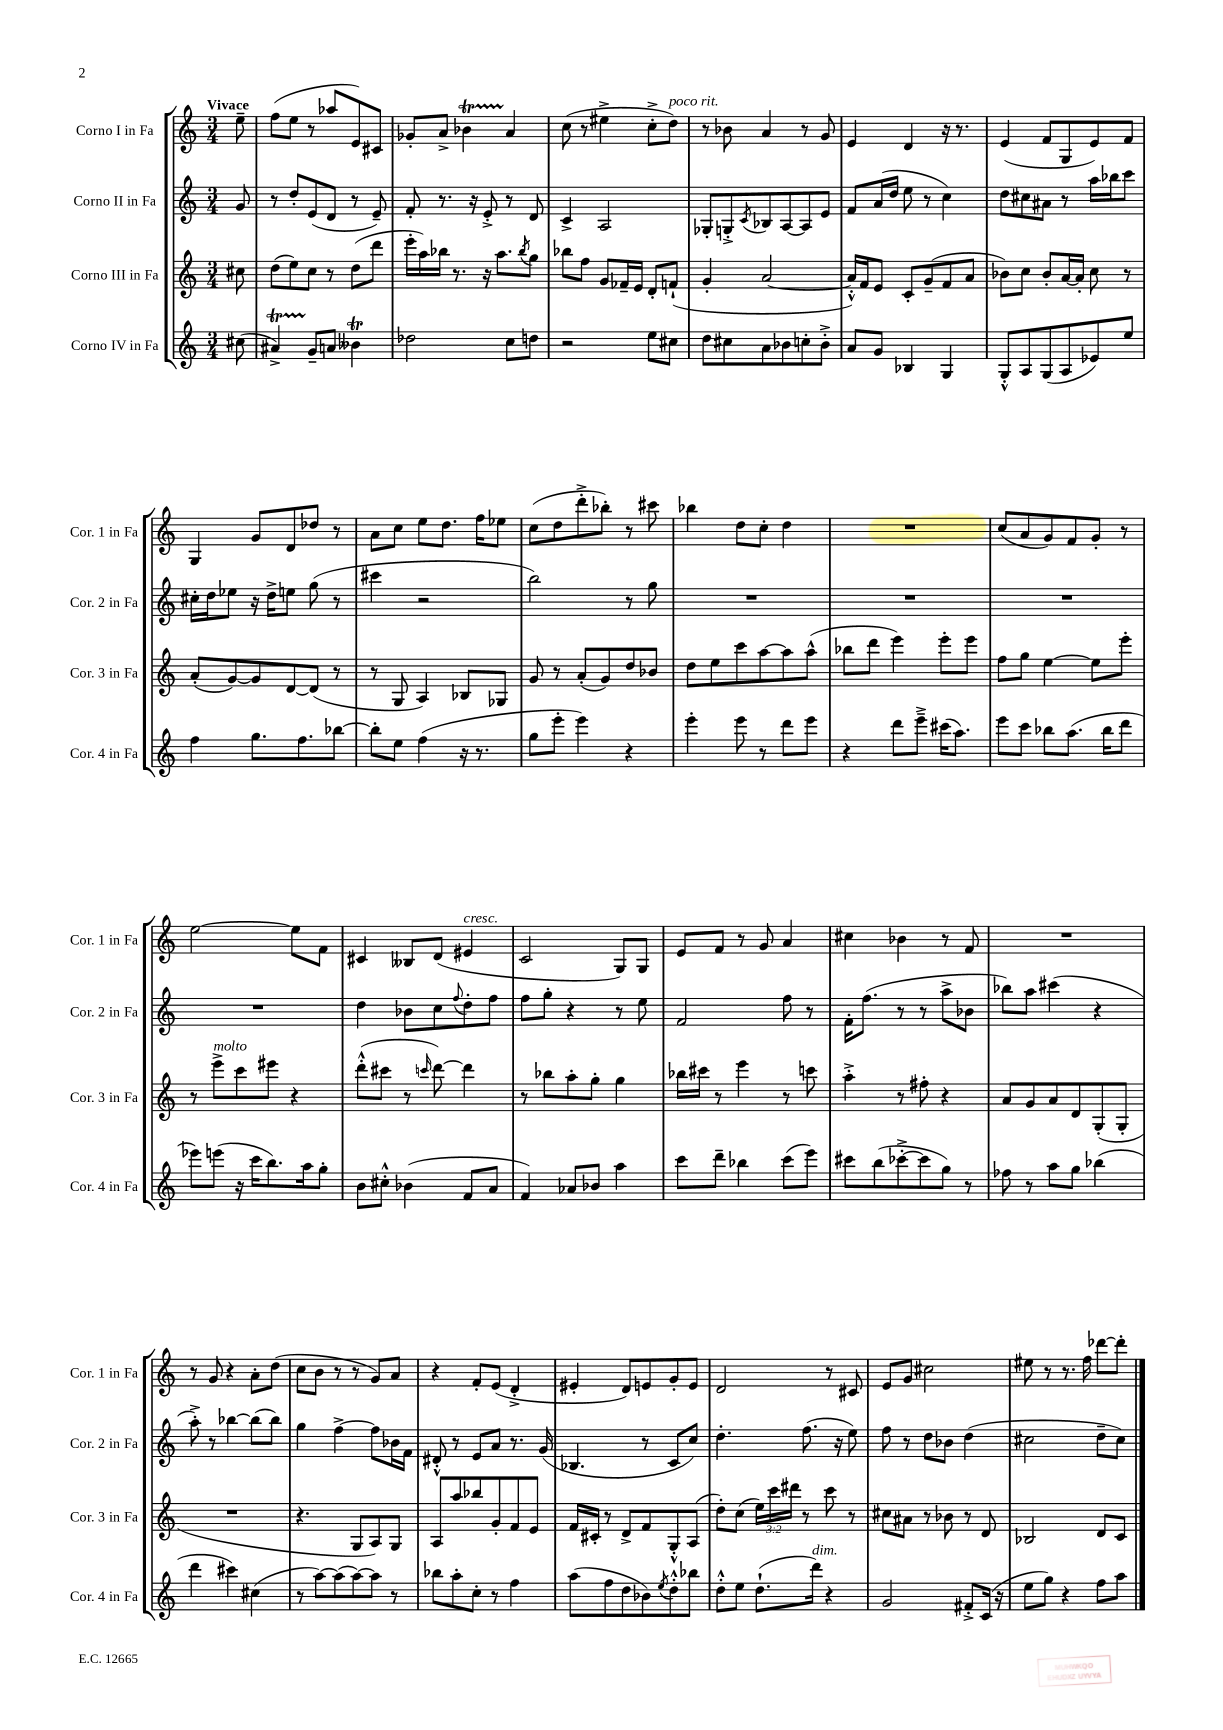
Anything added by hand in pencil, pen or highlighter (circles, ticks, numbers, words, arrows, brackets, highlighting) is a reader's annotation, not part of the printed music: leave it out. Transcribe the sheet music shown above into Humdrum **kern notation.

**kern	**kern	**kern	**kern
*part4	*part3	*part2	*part1
*staff4	*staff3	*staff2	*staff1
*I"Corno IV in Fa	*I"Corno III in Fa	*I"Corno II in Fa	*I"Corno I in Fa
*I'Cor. 4 in Fa	*I'Cor. 3 in Fa	*I'Cor. 2 in Fa	*I'Cor. 1 in Fa
*clefG2	*clefG2	*clefG2	*clefG2
*k[]	*k[]	*k[]	*k[]
*M3/4	*M3/4	*M3/4	*M3/4
=	=	=	=
!	!	!	!LO:TX:a:B:t=Vivace
(8cc#X\	8cc#X\	8g/	8ee~\
=1	=1	=1	=1
4a#Xt^/)	(8dd\L	8r	(8ff\L
.	8ee\)	8dd'/L	8ee\J
8g~/L	8cc\J	(8e/	8r
8an/J	8r	8d/J	8aa-X/L
4b--XT\	(8dd\L	8r	8e/)
.	8ddd\J	8e~/)	8c#X/J
=2	=2	=2	=2
2dd-X\	16eee'\LL	8f'/	8g-X'/L
.	16aa\)	.	.
.	16bb-X\JJ	8.r	8a^/J
.	8.r	.	.
.	.	.	4b-XT\
.	.	16r	.
.	16r	8e'^/	.
.	8.aa\L	.	.
8cc\L	.	8r	4a/
.	8qbb-/	.	.
8ddn\J	8gg\J	8d/	.
=3	=3	=3	=3
2r	8bb-X\L	4c^/	(8cc\
.	8ff\J	.	8r
.	8g/L	2A/	4ee#X^\
.	16f-X~/L	.	.
.	16e/JJ	.	.
8ee\L	8d'/L	.	8cc'^\L
!	!	!	!LO:TX:a:i:t=poco rit.
8cc#X\J	(8fn`/J	.	8dd\J)
=4	=4	=4	=4
8dd\L	4g'/	8G-X'/L	8r
8cc#X\	.	8Gn'^/	8b-X\
.	.	8qc/	.
8a\	[2a/	8B-X/	4a/
8b-X\	.	[8A/	.
8ccn'\	.	8A/]	8r
8b-'^\J	.	8e/J	8g/
=5	=5	=5	=5
8a/L	16a'^^/LL])	8f/L	4e/
.	16f/J	.	.
8g/J	8e/J	(16a/L	.
.	.	16dd/JJ	.
4B-X/	8c'/L	8ee\	4d/
.	(8g~/	8r	.
4G/	8f/	4cc\)	16r
.	.	.	8.r
.	8a/J	.	.
=6	=6	=6	=6
8G'^^/L	8b-X\L)	8dd\L	(4e/
8A/	8cc\J	8cc#X\	.
(8G/	8b-'/L	8a#X\J	8f/L
8A/	[16a/L	8r	8G/
.	16a'/JJ]	.	.
8e-X/)	8cc\	16aa\LL	8e/)
.	.	16bb-X\J	.
8ee/J	8r	8ccc\J	8f/J
!!LO:LB:g=z
=7	=7	=7	=7
4ff\	(8a'/L	16cc#X'\LL	4G/
.	.	16dd\J	.
.	[8g/)	8ee-X\J	.
8.gg\L	8g/]	16r	8g/L
.	.	16dd^\KL	.
.	[8d/	8een\J	8d/
8.ff\	.	.	.
.	(8d/J]	(8gg\	8dd-X/J
[8bb-X\J	8r	8r	8r
=8	=8	=8	=8
8bb-'\L]	8r	4ccc#X\	8a\L
8ee\J	8G/	.	8cc\J
(4ff\	4A/)	2r	8ee\L
.	.	.	8.dd\J
16r	8B-X/L	.	.
8.r	.	.	16ff\KL
.	8G-X/J	.	8ee-X\J
=9	=9	=9	=9
8gg\L	8g/	2bb\)	(8cc\L
8eee'\J	8r	.	8dd\
4eee\)	(8a'/L	.	8ddd'^\
.	8g/)	.	8bb-X'\J)
4r	8dd/	8r	8r
.	8b-X/J	8gg\	8ccc#X\
=10	=10	=10	=10
4eee'\	8dd\L	2.r	4bb-X\
.	8ee\	.	.
8eee\	8ccc\	.	8dd\L
8r	[8aa\	.	8cc'\J
8ddd\L	8aa\]	.	4dd\
8eee\J	(8aa^^\J	.	.
=11	=11	=11	=11
4r	8bb-X\L	2.r	2.r
.	8ddd\J	.	.
8ddd\L	4eee\)	.	.
8eee~^\J	.	.	.
(16ccc#X\KL	8eee'\L	.	.
8.aa\J)	.	.	.
.	8eee\J	.	.
=12	=12	=12	=12
8eee\L	8ff\L	2.r	(8cc/L
8ccc\J	8gg\J	.	8a/
8bb-X\L	[4ee\	.	8g/)
(8.aa\J	.	.	8f/
.	8ee\L]	.	8g'/J
16bb-\KL	.	.	.
8ddd\J	8eee'\J	.	8r
!!LO:LB:g=z
=13	=13	=13	=13
8eee-X\L)	8r	2.r	[2ee\
!	!LO:TX:a:i:t=molto	!	!
(8eeen\J	8eee^\L	.	.
16r	8ccc\	.	.
16ccc\KL	.	.	.
8.bb\)	8eee#X\J	.	.
.	4r	.	8ee\L]
16aa\k	.	.	.
8gg'\J	.	.	8f\J
=14	=14	=14	=14
8b\L	(8ddd'^^\L	4dd\	4c#X/
8cc#X'^^\J	8ccc#X\J	.	.
(4b-X\	8r	8b-X\L	8B--X/L
.	16qqcccn/	.	.
.	[8ddd\)	8cc\	(8d/J
.	.	8qqff/	.
!	!	!	!LO:TX:a:i:t=cresc.
8f/L	4ddd\]	8dd'\	4e#X/
8a/J	.	8ff\J	.
=15	=15	=15	=15
4f/)	8r	8ff\L	2c/
.	8bb-X\L	8gg'\J	.
8a-X/L	8aa'\	4r	.
8b-X/J	8gg'\J	.	.
4aa\	4gg\	8r	8G/L)
.	.	8ee\	8G/J
=16	=16	=16	=16
8ccc\L	16bb-X\LL	2f/	8e/L
.	16ccc#X\JJ	.	.
8ddd~\J	8r	.	8f/J
4bb-X\	4eee\	.	8r
.	.	.	8g/
(8ccc\L	8r	8ff\	4a/
8eee\J)	8cccn\	8r	.
=17	=17	=17	=17
8ccc#X\L	4aa'^\	16f'\KL	4cc#X\
.	.	(8.ff\J	.
(8bb\	.	.	.
[8ccc-X'^\	8r	8r	4b-X\
8ccc-\]	8ff#X'\	8r	.
8gg\J)	4r	8aa^\L	8r
8r	.	8b-X\J	8f/
=18	=18	=18	=18
8ff-X\	8a/L	8bb-X\L)	2.r
8r	8g/	8aa\J	.
8aa\L	8a/	(4ccc#X\	.
8gg\J	8d/	.	.
(4bb-X\	(8G'/	4r	.
.	8G'/J	.	.
!!LO:LB:g=z
=19	=19	=19	=19
4ddd\	2.r	8aa'^\)	8r
.	.	8r	8g/
4ccc#X\)	.	[4bb-X\	4r
(4cc#X\	.	(8bb-\L]	8a'\L
.	.	8bb-\J)	(8dd\J
=20	=20	=20	=20
8r	4.r	4gg\	8cc\L
[8aa\L)	.	.	8b\J
(8aa\]	.	[4ff^\	8r
[8aa\)	8G/L	.	8r
8aa\J]	8A/)	8ff\L]	8g/L)
8r	8G/J	16b-X\L	8a/J
.	.	16f\JJ	.
=21	=21	=21	=21
8bb-X\L	8A/L	8d#X'^^/	4r
8aa'\	8aa/	8r	.
8cc'\J	8bb-X/	8e/L	8f'/L
8r	8g'/	8a/J	(8e/J
4ff\	8f/	8.r	4d'^/
.	8e/J	.	.
.	.	(16g/	.
=22	=22	=22	=22
(8aa\L	16f/LL	4.B-X/	4e#X'/
.	16c#X'/JJ	.	.
8ff\	8r	.	.
8dd\	8d^/L	.	8d/L)
8b-X\)	8f/	8r	8en/
8qee/	.	.	.
8dd'^^\	8G'^^/	8c/L	8g'/
8bb-X\J	(8A/J	8cc/J)	8e/J
=23	=23	=23	=23
8dd'^^\L	8dd'\L)	4.dd'\	2d/
8ee\J	(8cc\J	.	.
(8.dd`\L	24ee\LL)	.	.
.	24ccc\	.	.
.	24ddd#X\JJ	.	.
.	8r	(8.ff\	.
!LO:TX:a:i:t=dim.	!	!	!
16ddd\Jk)	.	.	.
4r	8ccc\	.	8r
.	.	16r	.
.	8r	8ee\)	8c#X/
=24	=24	=24	=24
2g/	8cc#X\L	8ff\	8e/L
.	8a#X\J	8r	8g/J
.	8r	8dd\L	2cc#X\
.	8b-X\	8b-X\J	.
8f#X'^/L	8r	(4dd\	.
(16c/Jk	8d/	.	.
16r	.	.	.
=25	=25	=25	=25
8ee\L	2B-X/	2cc#X\	8ee#X\
8gg\J)	.	.	8r
4r	.	.	8.r
.	.	.	16ff\
8ff\L	8d/L	8dd~\L	[8ddd-X\L
8aa\J	8c/J	8cc#\J)	8ddd-'\J]
==	==	==	==
*-	*-	*-	*-
